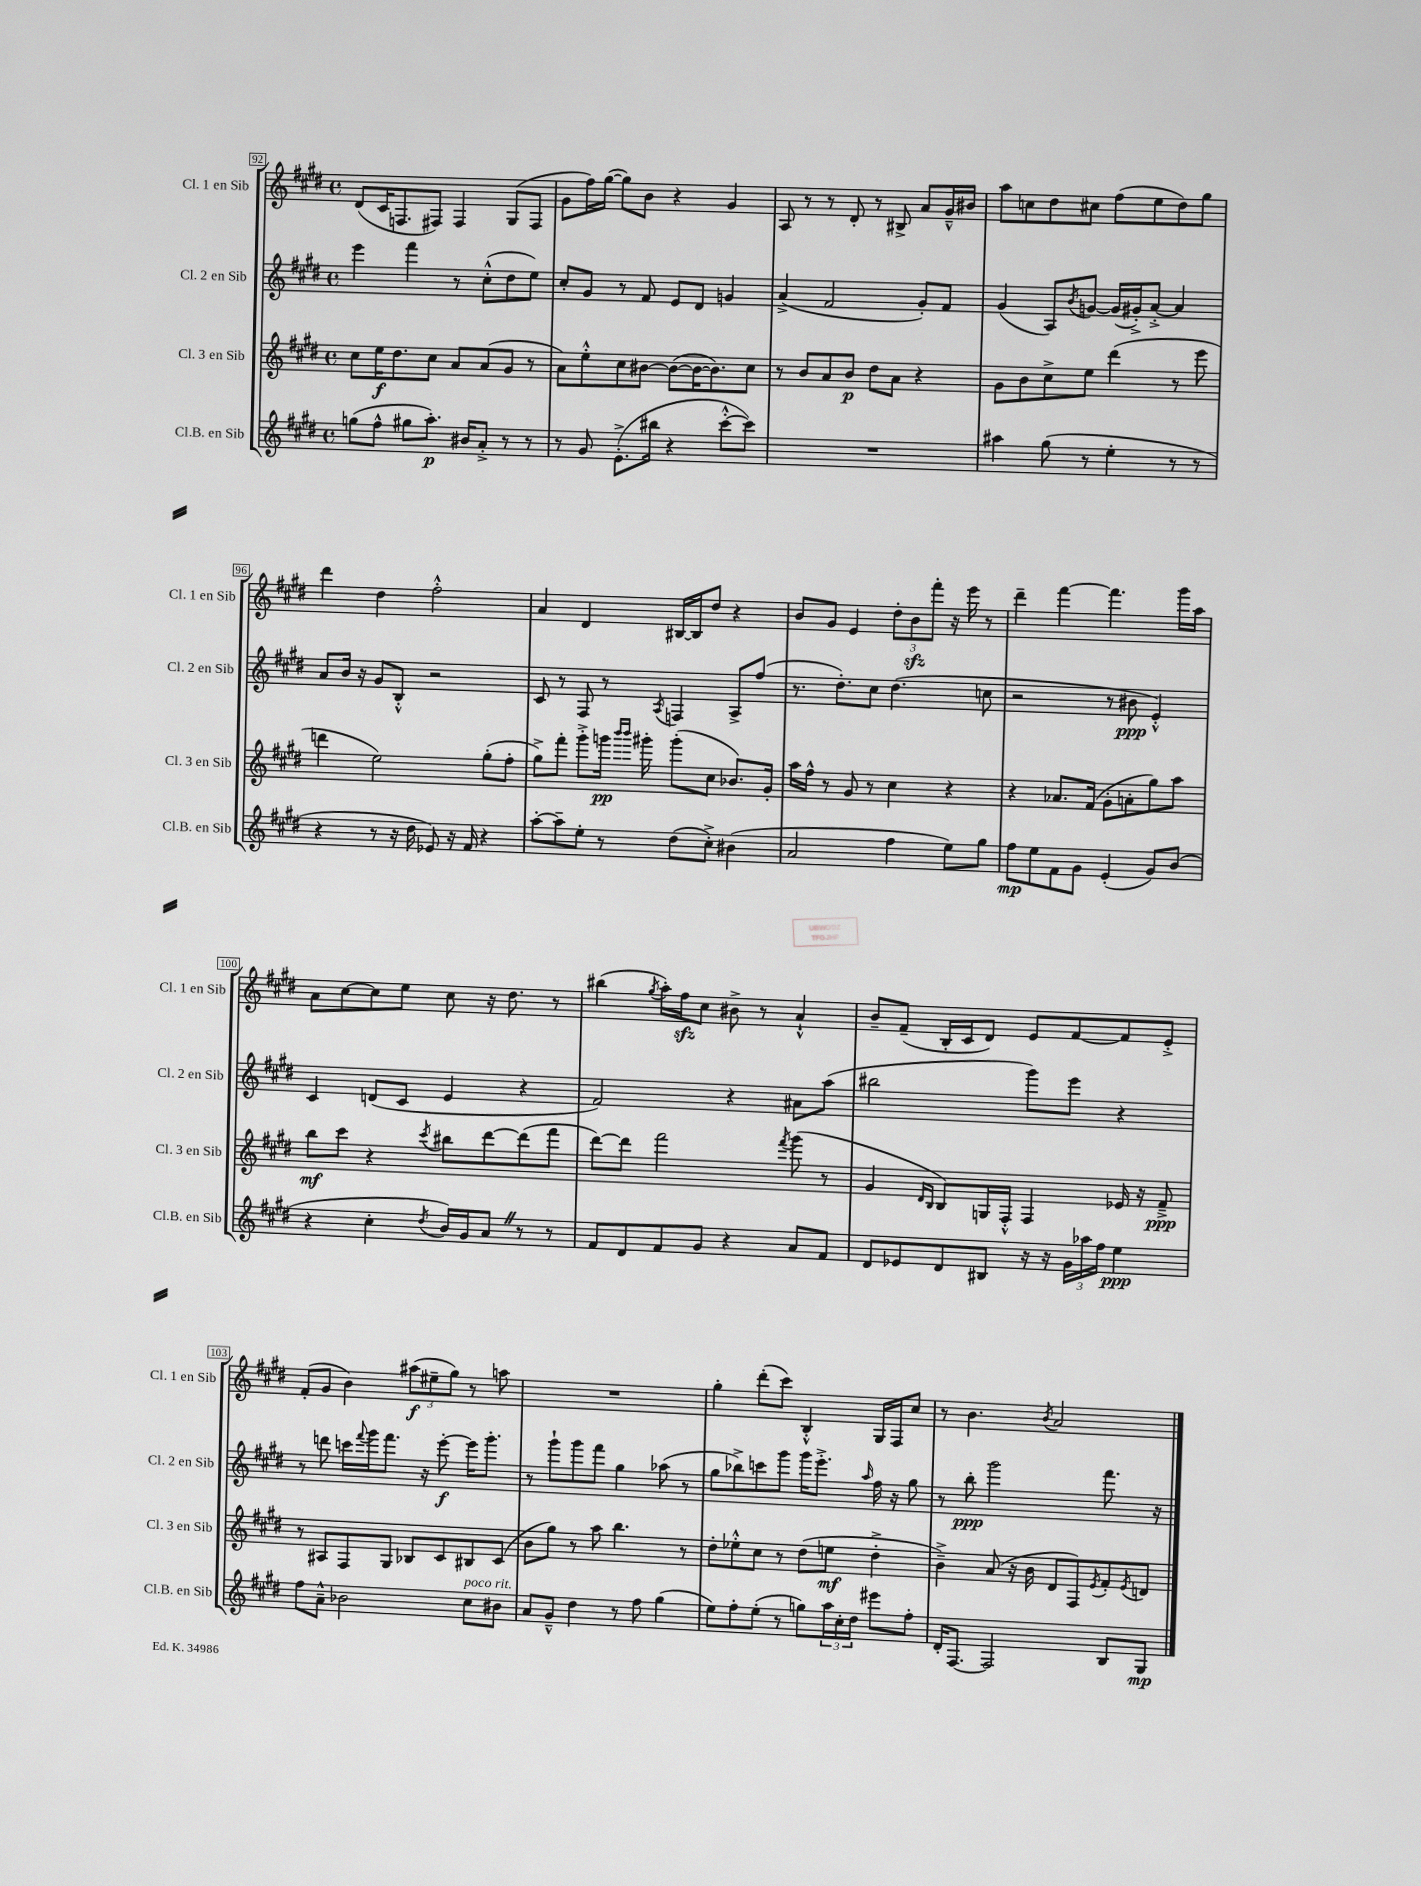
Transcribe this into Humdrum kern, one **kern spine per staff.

**kern	**kern	**kern	**kern
*staff4	*staff3	*staff2	*staff1
*clefG2	*clefG2	*clefG2	*clefG2
*k[f#c#g#d#]	*k[f#c#g#d#]	*k[f#c#g#d#]	*k[f#c#g#d#]
*M4/4	*M4/4	*M4/4	*M4/4
*met(c)	*met(c)	*met(c)	*met(c)
(8gg\L	8cc#\L	4eee\	(8d#/L
8ff#^^\J	16ee\K	.	16c#/K
.	8.dd#\	.	8.F/
8gg#\L	.	4fff#\	.
8.aa'\J)	8cc#\J	.	8F#/J)
.	8a/L	8r	4F#/
16b#/LK	.	.	.
8a'^/J	(8a/	(8cc#'^^\L	.
8r	8g#/J	8dd#\	(8G#/L
8r	8r	8ee\J)	8F#/J
=	=	=	=
8r	8a\L)	8cc#'/L	8g#\L
8g#/	8ee'^^\	8g#/J	16ff#\L)
.	.	.	([16gg#\JJ
(8.e'^\L	8cc#\	8r	8gg#\]L)
.	[8b#\J	8f#/	8b\J
16bb#\Jk	.	.	.
4r	(8b#\_L	8e/L	4r
.	16b#\_K	8d#/J	.
.	8.b#\])	.	.
[8ccc#'^^\L	.	4g/	4g#/
8ccc#\]J)	8cc#\J	.	.
=	=	=	=
1r	8r	(4a^/	8A/
.	8b/L	.	8r
.	8a/	2f#/	8r
.	8b/J	.	8d#'/
.	8dd#\L	.	8r
.	8a\J	.	8B#^/
.	4r	8g#'/L)	8a/L
.	.	8f#/J	16g#~^^/L
.	.	.	16b#/JJ
=	=	=	=
4aa#\	8g#\L	(4g#/	8aa\L
.	8b\	.	8cc\
(8gg#\	8cc#^\	8A/L)	8dd#\
.	.	8qb/	.
8r	8ee\J	[8g/J	8cc#\J
4ee'\	(4ddd#\	(16g/]LL	(8ff#\L
.	.	16g#'^/J)	.
.	.	[8a'^/J	8ee\
8r	8r	4a/]	8dd#\)
8r	8eee\	.	8gg#\J
=	=	=	=
4r	4ddd\	8a/L	4ddd#\
.	.	16b/Jk	.
.	.	16r	.
8r	2ee\)	8g#/L	4dd#\
16r	.	8B'^^/J	.
16dd#\	.	.	.
8e-/)	.	2r	2ff#'^^\
16r	.	.	.
16f#/	.	.	.
4r	(8gg#'\L	.	.
.	8ff#'\J	.	.
=	=	=	=
[8aa'\L	8gg#^\L)	8c#/	4a/
8aa~\]	8fff#'\J	8r	.
8ee'\J	8ggg#'^\L	8F#/	4d#/
8r	16ggg\Jk	8r	.
.	16qqbbb/LL	.	.
.	16qqbbb/JJ	.	.
.	16ggg#'\	.	.
.	.	8qA/	.
(8dd#\L	(8ggg#'\L	4F/	[16B#/LL
.	.	.	16B#/]J
8cc#'^\J)	8cc#\J	.	8dd#/J
(4b#\	8.b-/L)	8A^/L	4r
.	.	(8ff#/J	.
.	16g#'/Jk	.	.
=	=	=	=
2a/	16aa\LL	8.r	8b/L
.	16ff#^^\JJ	.	.
.	8r	.	8g#/J
.	.	8.dd#'\L)	.
.	8g#/	.	4e/
.	8r	8cc#\J	.
4ff#\	4cc#\	(4.dd#\	12dd#'\L
.	.	.	12b\
.	.	.	12fff#'\J
8ee\L)	4r	.	16r
.	.	.	16eee\
8gg#\J	.	8cc\	8r
=	=	=	=
8ff#\L	4r	2r	4ddd#~\
8ee\	.	.	.
8f#\	8.a-/L	.	[4fff#\
8g#\J	.	.	.
.	(16f#/Jk	.	.
(4e'/	8g#'\L	8r	4.fff#\]
.	8a'\	8b#\	.
8g#/L)	8gg#\)	4e'^^/)	.
(8b/J	8aa\J	.	16ggg#\LL
.	.	.	16aa\JJ
=	=	=	=
4r	8bb\L	4c#/	8a\L
.	8ccc#\J	.	[8cc#\
4cc#'\	4r	(8d/L	8cc#\]
.	.	8c#/J	8ee\J
8qdd#/	8qccc#/	.	.
16b/LL)	8bb#\L	4e/	8cc#\
16g#/J	.	.	.
8a/J	[8ddd#\	.	16r
.	.	.	8.dd#\
8r	(8ddd#\]	4r	.
8r	8fff#\J	.	8r
=	=	=	=
8f#/L	[8ddd#\L)	2f#/)	(4bb#\
8d#/	8ddd#\]J	.	.
.	.	.	8qgg#/
8f#/	2fff#\	.	16aa'\LL)
.	.	.	16ff#\J
8g#/J	.	.	8cc#\J
4r	.	4r	8b#^\
.	.	.	8r
.	8qfff#/	.	.
8a/L	(8ggg#\	8a#\L	4a`^^/
8f#/J	8r	(8aa\J	.
=	=	=	=
8d#/L	4g#/	2bb#\	8b~/L
8e-/	.	.	(8f#~/J
.	16qqd#/LL	.	.
.	16qqB/JJ	.	.
8d#/	8B/L)	.	16B'/LL
.	.	.	16c#/J
8B#/J	16G/L	.	8d#/J)
.	16F#'^^/JJ	.	.
16r	4F#/	8ggg#\L)	8e/L
16r	.	.	.
24g#\LL	.	8eee\J	[8f#/
24aa-\	.	.	.
24ff#\JJ	.	.	.
4ee\	16e-/	4r	8f#/]
.	16r	.	.
.	8f#~^/	.	8e'^/J
=	=	=	=
8ff#\L	8r	8r	(8f#'/L
8a~^^\J	8A#/L	8ddd\	8g#/J
2b-\	8F#/	16ccc\LL	4b\)
.	.	8qqfff#/	.
.	.	16ggg#\J	.
.	8G#/J	8.fff#\J	.
.	8B-/L	.	(12aa#\L
.	.	16r	.
.	.	.	12ee#~\
.	8c#/	[8eee'\	.
.	.	.	12gg#\J)
8cc#\L	8B#/	16eee\]LK	8r
.	.	8.ggg#'\J	.
8b#\J	(8c#/J	.	8aa\
=	=	=	=
8a/L	8b\L	8r	1r
8g#~^^/J	8gg#\J)	8ggg#`\L	.
4dd#\	8r	8ggg#\	.
.	8aa\	8fff#\J	.
8r	4.bb\	4gg#\	.
8ff#\	.	.	.
(4gg#\	.	(8aa-\	.
.	8r	8r	.
=	=	=	=
8ee\L)	8dd#'\L	8gg#\L	4gg#'\
8ff#'\	8ee-'^^\	8bb-^\)	.
(8ee'\J	8cc#\J	8ccc\	(8ddd#'\L
8r	8r	8ggg#\J	8ccc#\J)
8gg\L)	(8dd#\L	16ggg#\LK	4B'^^/
.	.	8.eee'^\J	.
24aa\L	8ee\J	.	.
24cc#'\	.	.	.
24dd#\JJ	.	.	.
.	.	16qqaa/	.
8eee#\L	4dd#'^\	16ff#\	16G#/LL
.	.	16r	16F#/J
8ff#'\J	.	8gg#\	8cc#/J
=	=	=	=
16d#'/LK	4b~^\)	8r	8r
[8.F#/J	.	.	.
.	.	8bb'\	4.b\
2F#/]	(8a/	2ggg#\	.
.	16r	.	.
.	16b\	.	.
.	.	.	8qb/
.	8d#/L	.	2a/
.	8F#/)	.	.
.	8qe/	.	.
8B/L	8f#'/	8.fff#\	.
.	8qe/	.	.
8G#/J	8d/J	.	.
.	.	16r	.
==	==	==	==
*-	*-	*-	*-
